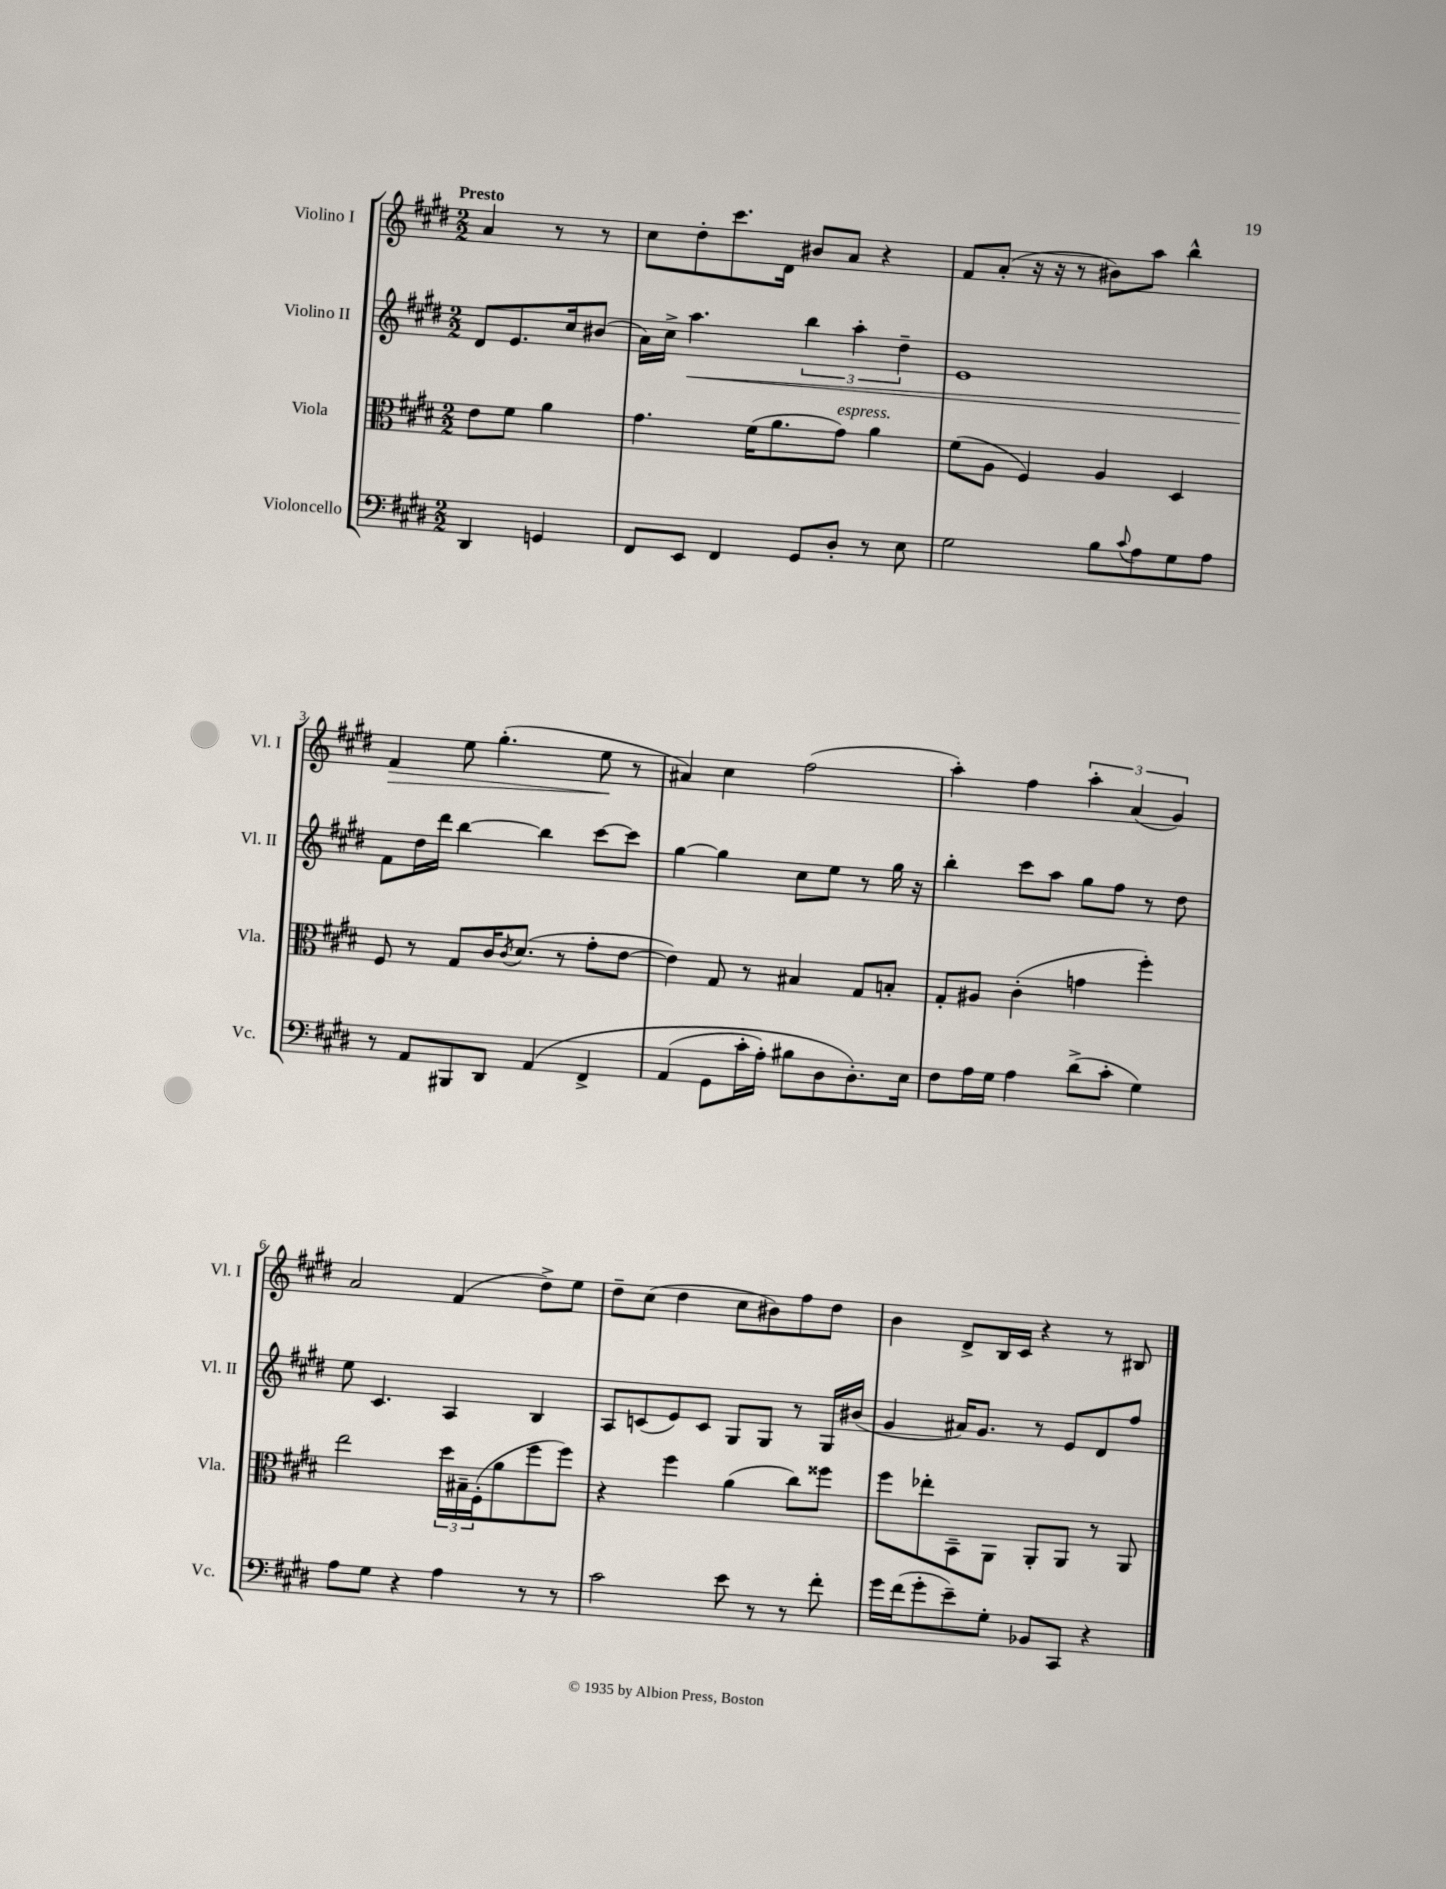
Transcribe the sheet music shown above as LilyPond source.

<<
\new StaffGroup <<
\new Staff = "s0" \with { instrumentName = "Violino I" shortInstrumentName = "Vl. I" } {
    \clef treble \key e \major \numericTimeSignature \time 2/2 \partial 2 \tempo "Presto"
    a'4 r8 r8 |
    cis''8 dis''8-. cis'''8. dis'16 bis'8 a'8 r4 |
    fis'8 a'8-.( r16 r16 r8 bis'8) a''8 b''4-^ |
    fis'4\> e''8 gis''4.-.( e''8\! r8 |
    ais'4) cis''4 fis''2( |
    a''4-.) fis''4 \tuplet 3/2 { a''4-. a'4( gis'4) } |
    a'2 fis'4( dis''8->) e''8 |
    dis''8-- cis''8( dis''4 cis''8 bis'8) fis''8 dis''8 |
    b'4 dis'8-> b16 cis'16 r4 r8 bis8 \bar "|." |
}
\new Staff = "s1" \with { instrumentName = "Violino II" shortInstrumentName = "Vl. II" } {
    \clef treble \key e \major \numericTimeSignature \time 2/2 \partial 2
    dis'8 e'8. cis''16 bis'8( |
    a'16) cis''16-> a''4.\< \tuplet 3/2 { b''4 a''4-. dis''4-- } |
    e'1 |
    fis'8\! dis''16 dis'''16 b''4~ b''4 cis'''8~ cis'''8 |
    gis''4~ gis''4 cis''8 e''8 r8 gis''16 r16 |
    b''4-. cis'''8 a''8 gis''8 fis''8 r8 dis''8 |
    e''8 cis'4. a4 b4 |
    a8 c'8( e'8) c'8 gis8 gis8 r8 gis16 bis'16( |
    gis'4 ais'16) gis'8. r8 e'8 dis'8 fis''8 \bar "|." |
}
\new Staff = "s2" \with { instrumentName = "Viola" shortInstrumentName = "Vla." } {
    \clef alto \key e \major \numericTimeSignature \time 2/2 \partial 2
    e'8 fis'8 a'4 |
    gis'4. fis'16( a'8. gis'8^\markup { \italic "espress." }) a'4 |
    fis'8( a8 fis4) a4 dis4 |
    fis8 r8 gis8 cis'16 \acciaccatura { cis'8 } dis'8.( r8 gis'8-. e'8~ |
    e'4) gis8 r8 bis4 gis8 b8-. |
    gis8-. ais8 cis'4-.( g'4 fis''4-.) |
    e''2 \tuplet 3/2 { dis''16 bis16-- fis16-.( } a'8 fis''8 fis''8) |
    r4 fis''4 a'4( cis''8) fisis''8 |
    fis''8 ees''8-. b,8-- a,8 a,8-. a,8 r8 a,8 \bar "|." |
}
\new Staff = "s3" \with { instrumentName = "Violoncello" shortInstrumentName = "Vc." } {
    \clef bass \key e \major \numericTimeSignature \time 2/2 \partial 2
    dis,4 g,4 |
    fis,8 e,8 fis,4 gis,8 dis8-. r8 e8 |
    gis2 b8 \appoggiatura { cis'8 } a8 gis8 a8 |
    r8 a,8 bis,,8 dis,8 a,4\( fis,4-> |
    a,4( gis,8 cis'16-. a16-.) bis8 dis8 dis8.-.\) e16 |
    fis8 a16 gis16 a4 dis'8->( cis'8-. gis4) |
    a8 gis8 r4 a4 r8 r8 |
    cis'2 e'8 r8 r8 fis'8-. |
    gis'16 fis'16( gis'8-. e'8--) gis8-. bes,8 cis,8 r4 \bar "|." |
}
>>
>>
